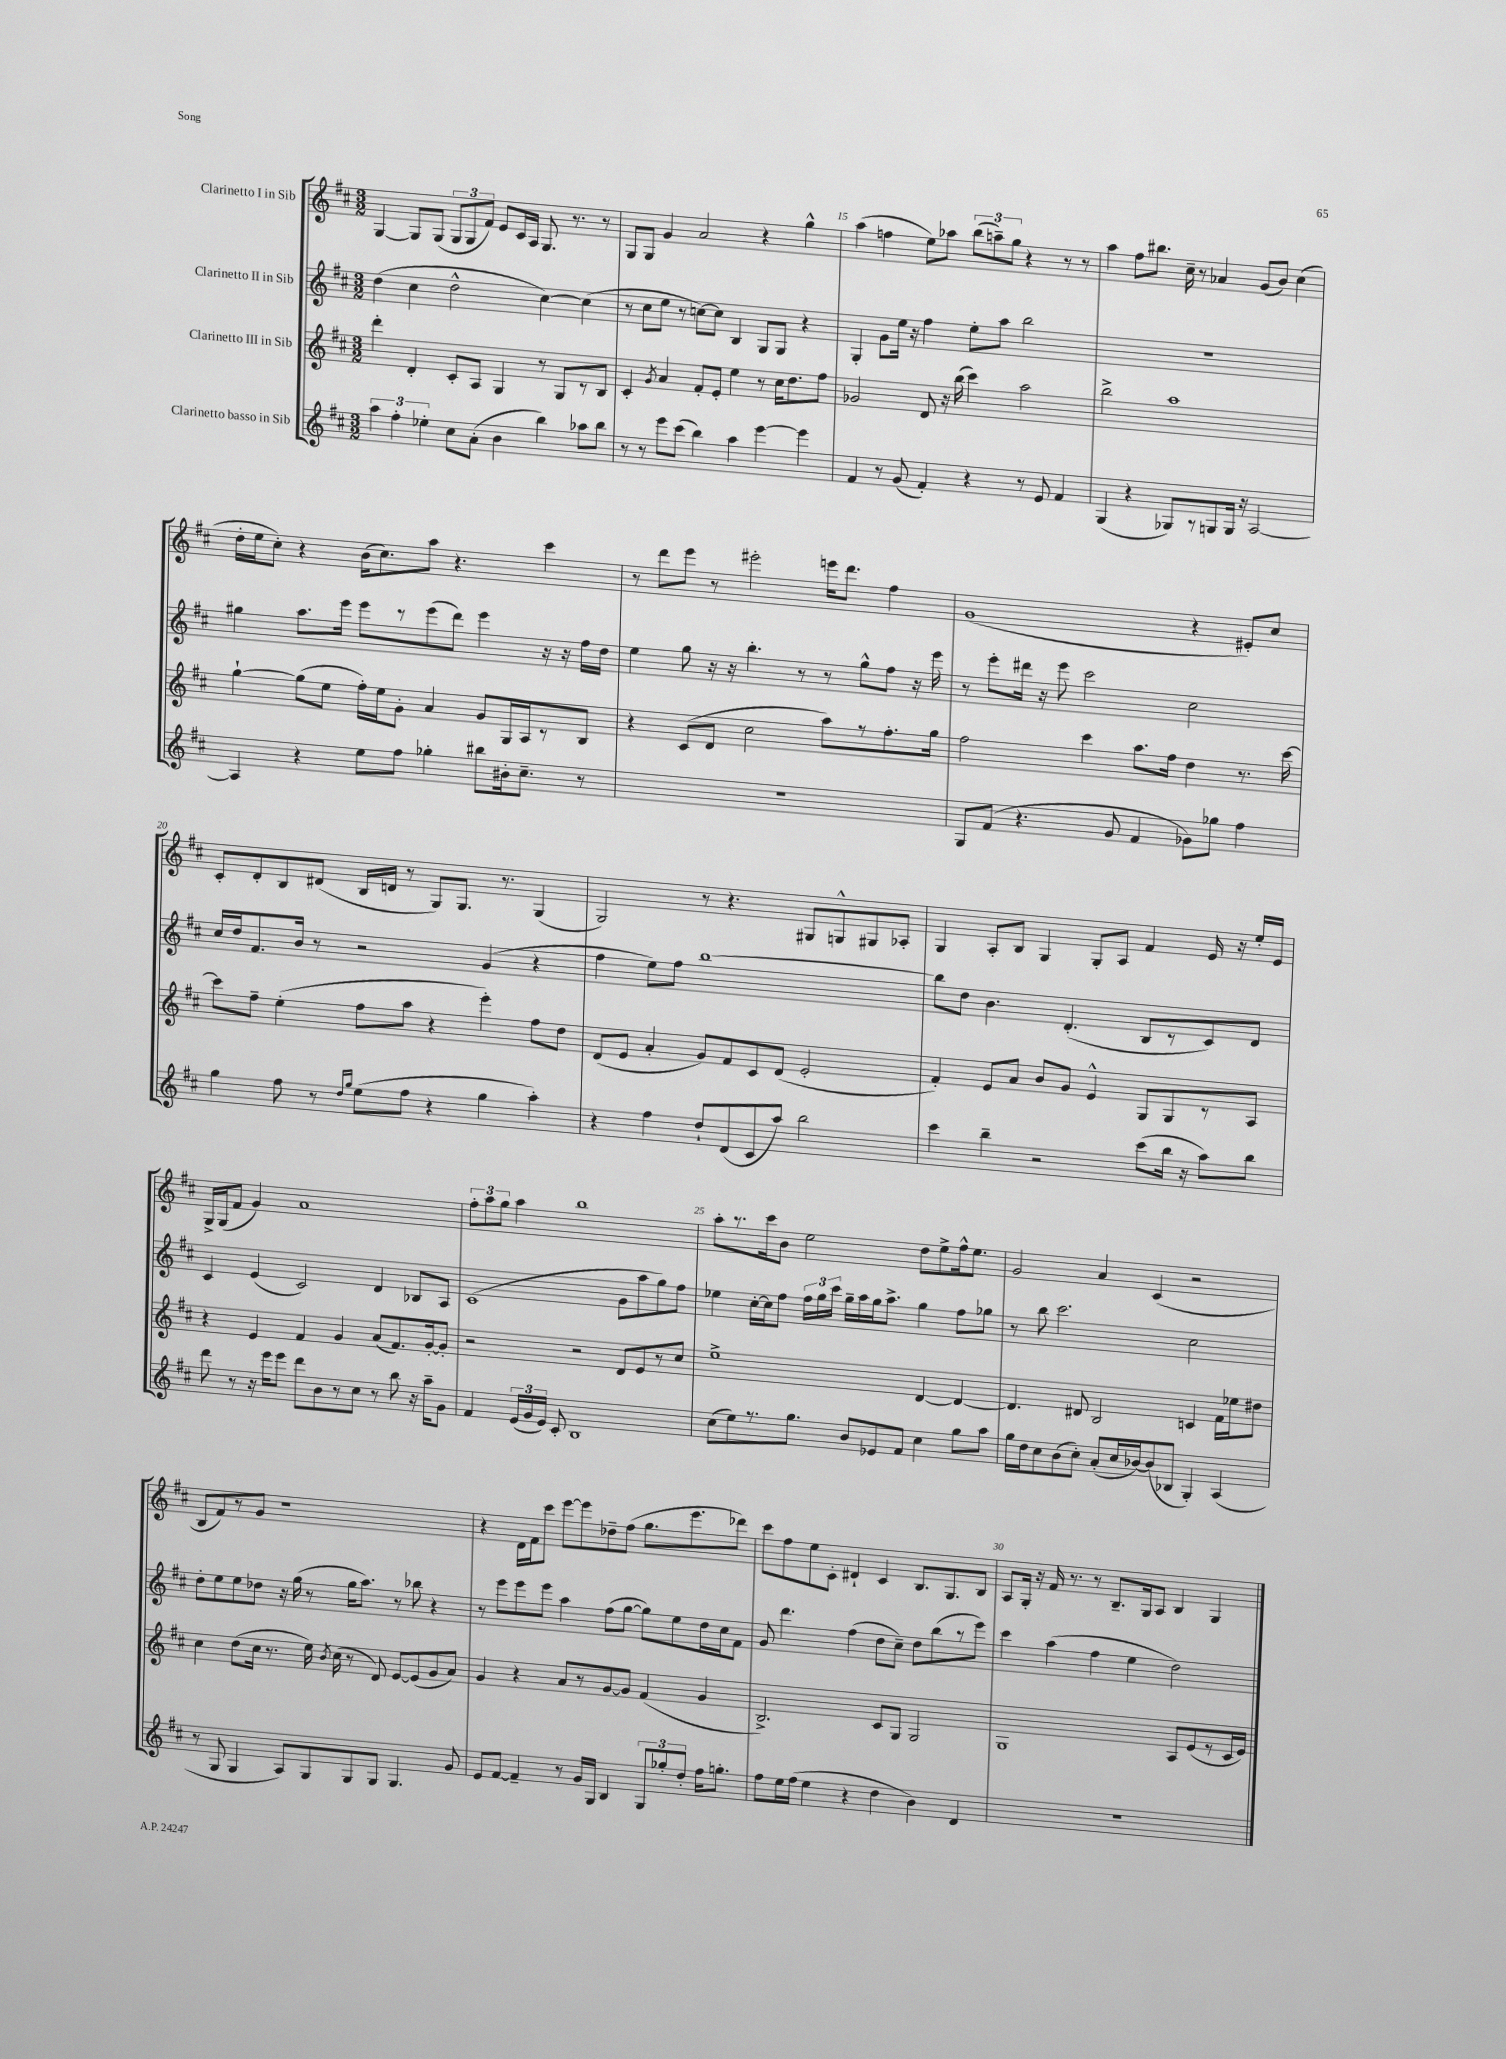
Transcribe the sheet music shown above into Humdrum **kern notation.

**kern	**kern	**kern	**kern
*staff4	*staff3	*staff2	*staff1
*clefG2	*clefG2	*clefG2	*clefG2
*k[f#c#]	*k[f#c#]	*k[f#c#]	*k[f#c#]
*M3/2	*M3/2	*M3/2	*M3/2
6aa	4ddd'	(4dd	[4G
6ff#'	.	.	.
.	4d'	4cc#	8G]
6ee-'	.	.	.
.	.	.	(8G
8cc#	8c#'	2dd^^	12G
.	.	.	12G
(8a'	8A	.	.
.	.	.	12f#)
4b	4G	.	8e
.	.	.	16c#
.	.	.	16A
4bb)	8r	[4cc#)	8.G
.	8G	.	.
.	.	.	8.r
8aa-	8r	(4cc#]	.
8bb	8B	.	8r
=	=	=	=
8r	4c#'	8r	8G
8r	.	8cc#	8G
.	8qg	.	.
8eee	4a	8ee	4g
(8ccc#	.	8r	.
4bb)	8f#'	[8cc)	2a
.	8e'	8cc]	.
4aa	4ee	4B	.
[4eee	8r	8G	4r
.	16cc#	8G	.
.	8.dd	.	.
4eee]	.	4r	4gg^^
.	8ff#	.	.
=	=	=	=
4f#	2g-	4G'	(4aa
8r	.	8g	4ff
(8g	.	16ee	.
.	.	16r	.
4f#')	8d	4ff#	8ee)
.	16r	.	8aa-
.	(16bb	.	.
4r	4ccc#)	8ee'	(12bb
.	.	.	12aa~)
.	.	8aa	.
.	.	.	12gg
8r	2aa	2bb	4r
8e	.	.	.
4f#	.	.	8r
.	.	.	8r
=	=	=	=
(4G	2bb^	1.r	4aa
4r	.	.	8ff#
.	.	.	8.bb#
8G-)	1aa	.	.
.	.	.	16cc#~
8r	.	.	8r
8G	.	.	4a-
16G	.	.	.
16r	.	.	.
[2A	.	.	(8g
.	.	.	8b)
.	.	.	(4cc#
=	=	=	=
4A]	[4gg`	4gg#	16dd'
.	.	.	16ee
.	.	.	8cc#')
4r	(8gg]	8.aa	4r
.	8ee	.	.
.	.	16eee	.
8ee	16ff#')	8eee	(16b
.	16ee	.	8.cc#)
8ff#	8g'	8r	.
4gg-'	4a	(8eee	8aa
.	.	8ddd)	4.r
8bb#	8g	4eee	.
16b#'	16G	.	.
8.cc#~	16A	.	.
.	8r	16r	4ccc#
.	.	16r	.
8r	8B	16ff#	.
.	.	16dd	.
=	=	=	=
1.r	4r	4ee	8r
.	.	.	8ddd
.	(8c#	8gg	8eee
.	8d	16r	8r
.	.	16r	.
.	2cc#	4.bb'	2eee#'
.	.	8r	.
.	8aa)	8r	16eee
.	.	.	8.ddd
.	8r	8gg^^	.
.	8.ff#'	8ff#	4ff#
.	.	16r	.
.	16gg	16eee	.
=	=	=	=
8G	2ff#	8r	(1g
(8f#	.	8eee'	.
4.r	.	16ddd#	.
.	.	16r	.
.	.	8eee	.
.	4ccc#	2ccc#	.
8g	.	.	.
4f#	8.aa	.	.
.	16ff#	.	.
8g-)	4dd	2cc#	4r
8gg-	.	.	.
4ff#	8.r	.	8e#')
.	.	.	8cc#
.	[16ccc#	.	.
=	=	=	=
4gg	8ccc#]	16cc#	8c#'
.	.	16dd	.
.	8ff#~	8.f#	8d'
8ff#	(4ee'	.	8B
.	.	16b	.
8r	.	8r	(8d#
16qqdd	.	.	.
16qqgg	.	.	.
(8ee	8ff#	2r	16B
.	.	.	16d
8ff#	8aa	.	8r
4r	4r	.	8G)
.	.	.	8.G
4gg	4eee')	(4g	.
.	.	.	8.r
4aa')	8ff#	4r	(4G
.	8dd	.	.
=	=	=	=
4r	(8d	4ff#	2G)
.	8e	.	.
4ff#	4a'	8ee)	.
.	.	8ff#	.
8dd`	8g)	[1bb	8r
(8d	8f#	.	4.r
8c#	8c#	.	.
8aa)	(8d	.	.
2bb	2e'	.	8G#
.	.	.	8G^^
.	.	.	8G#
.	.	.	8A-'
=	=	=	=
4ccc#	4f#')	8bb]	4G
.	.	8dd	.
4bb~	8e	4.b	8A'
.	8a	.	8B
2r	8b	.	4G
.	8g	(4.d'	.
.	4e^^	.	8G'
.	.	.	8A
(8ccc#	8G	8B	4f#
16bb	8G	8r	.
16r	.	.	.
8aa)	8r	8c#)	16e
.	.	.	16r
8bb	8A	8d	16ee'
.	.	.	16e
=	=	=	=
8ddd	4r	4c#	16G^
.	.	.	(16G
8r	.	.	8f#
16r	4e	(4e	4g)
16eee	.	.	.
8eee	.	.	.
8ddd	4f#	2c#)	1a
8b	.	.	.
8r	4g	.	.
8cc#	.	.	.
8r	(8a	4d	.
8bb	8.f#)	.	.
16r	.	8B-	.
16aa~	[16g'	.	.
8g	8g']	8A	.
=	=	=	=
4f#	2r	(1c#	12ff#'
.	.	.	12aa
.	.	.	12gg
(24e	.	.	4aa
24g	.	.	.
24e)	.	.	.
8c#'	.	.	.
1B	2r	.	1bb
.	8d	8g	.
.	8e	8aa	.
.	8r	8gg)	.
.	8cc#	8ff#	.
=	=	=	=
(8cc#	1ee^	4ee-	8aa'
8ee)	.	.	8.r
8.r	.	[16cc#'	.
.	.	16cc#]	16ccc#
.	.	8ff#	8b
8.gg	.	.	.
.	.	24ff#	2ee
.	.	24gg	.
.	.	24ccc#	.
8b	.	16gg~	.
.	.	16aa	.
8e-	.	16gg	.
.	.	8.aa^	.
8f#	.	.	.
4cc#	[4d	4gg	8dd
.	.	.	8ee^
8gg	4d_	8ff#	16ff#^^
.	.	.	8.ee
8aa	.	8gg-	.
=	=	=	=
16gg	4.d]	8r	2g
16dd	.	.	.
8cc#	.	8bb	.
(8b	.	2.ccc#	.
8cc#')	8d#	.	.
(8a'	2B	.	4a
16cc#	.	.	.
[16b-)	.	.	.
(8b-]	.	.	(4c#
8B-	.	.	.
4G')	4c	2cc#	2r
(4A	16f#	.	.
.	16ee-	.	.
.	8dd#	.	.
=	=	=	=
8r	4cc#	8dd'	8B
8G	.	8ee	8f#)
4G	(8dd	8ee	8r
.	16cc#	8dd-	8g
.	8.r	.	.
8A)	.	16r	1r
.	.	(16gg	.
8G	16ee)	8r	.
.	8qb	.	.
.	(16cc#	.	.
8G	8r	16gg	.
.	.	8.aa)	.
8G	8d)	.	.
4.G	[8e	8r	.
.	(8e]	8bb-	.
.	8g	4r	.
8g	8a)	.	.
=	=	=	=
8e	4g	8r	4r
[8f#	.	8eee	.
4f#~]	4r	8eee	16d
.	.	.	16f#
.	.	8eee	8ccc#
8r	8a	4aa	[8eee
16g	8r	.	8eee]
16G	.	.	.
4B	[8g	(8ff#	8dd-~
.	8g]	[8gg	(8ff#
12G	(4f#	8gg])	8.gg
12gg-'	.	.	.
.	.	8ee	.
12dd'	.	.	.
.	.	.	8.eee
16ff#	4g	16dd	.
8.gg'	.	16cc#	.
.	.	8f#	8ddd-)
=	=	=	=
8ff#	2.B^)	8g	8ccc#
16ee	.	4.ddd	8ff#
(16ff#	.	.	.
4ee	.	.	8ee
.	.	.	8c#'
4r	.	(4ff#	4d#`
4dd	8c#	8dd	4c#
.	8G	8cc#~)	.
4b)	2G	8dd	8.B
.	.	(8bb	.
.	.	.	8.G
4d	.	8r	.
.	.	8eee)	8B
=	=	=	=
1.r	1G	4ccc#	8A
.	.	.	16G'
.	.	.	16r
.	.	(4aa	16f#
.	.	.	8.r
.	.	4ff#	8r
.	.	.	8.B~
.	.	4ee	.
.	.	.	16G
.	.	.	8A
.	8A	2dd)	4B
.	(8e	.	.
.	8r	.	4G
.	16c#	.	.
.	16e)	.	.
==	==	==	==
*-	*-	*-	*-
